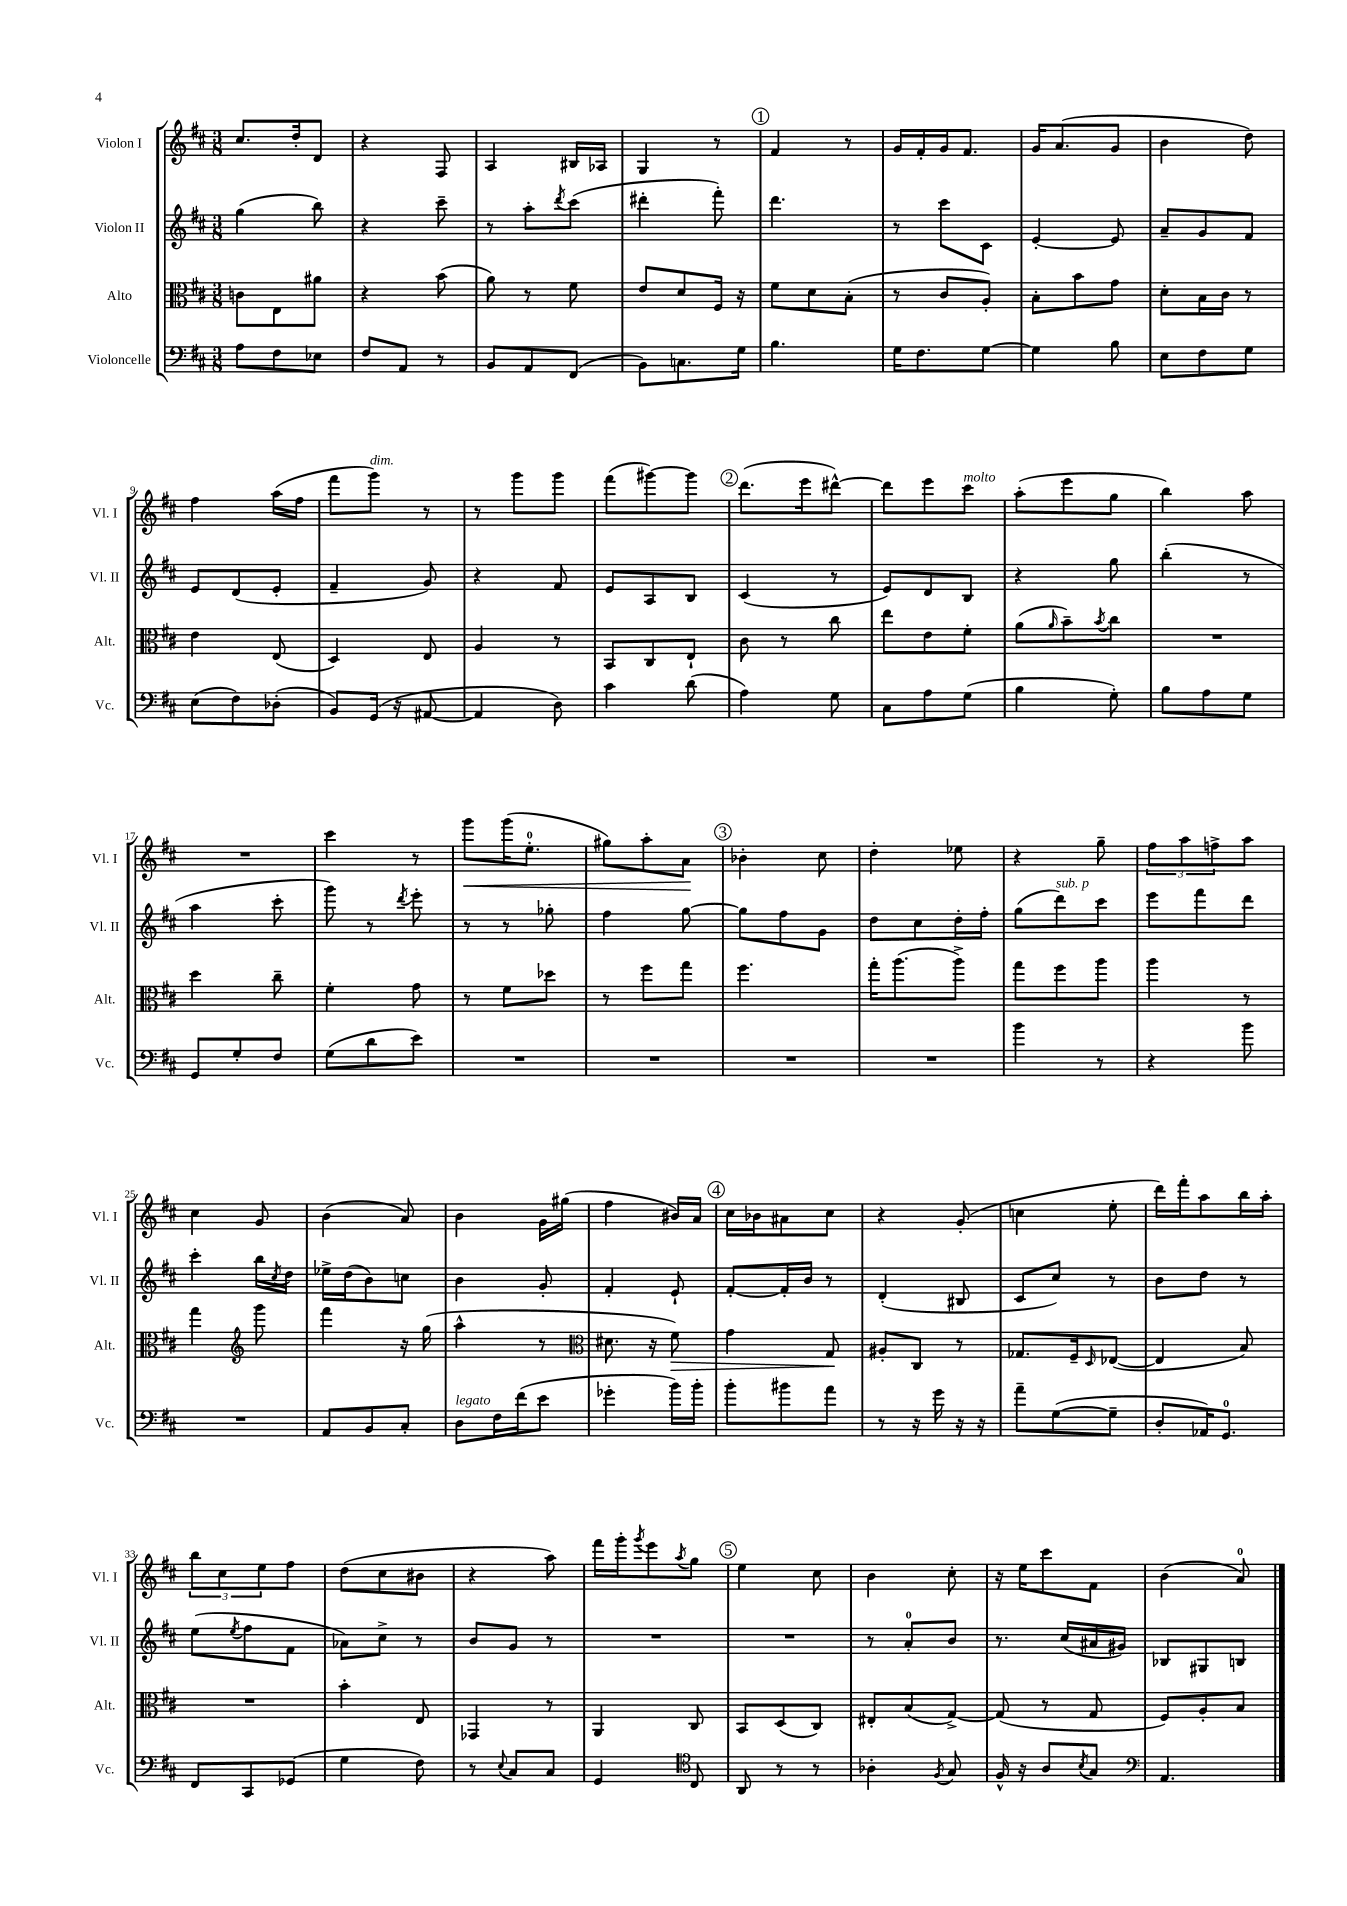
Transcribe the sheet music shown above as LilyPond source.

<<
\new StaffGroup <<
\new Staff = "s0" \with { instrumentName = "Violon I" shortInstrumentName = "Vl. I" } {
    \clef treble \key d \major \numericTimeSignature \time 3/8
    cis''8. d''16-. d'8 |
    r4 fis8 |
    a4 bis16 aes16 |
    g4 r8 |
    \mark \markup { \circle "1" } fis'4 r8 |
    g'16 fis'16-. g'16 fis'8. |
    g'16 a'8.( g'8 |
    b'4 d''8) |
    fis''4 a''16( fis''16 |
    fis'''8 g'''8^\markup { \italic "dim." }) r8 |
    r8 g'''8 g'''8 |
    fis'''8( gis'''8~) gis'''8 |
    \mark \markup { \circle "2" } d'''8.( e'''16 dis'''8~-^) |
    dis'''8 e'''8 cis'''8^\markup { \italic "molto" } |
    a''8-.( e'''8 g''8 |
    b''4) a''8 |
    R4. |
    cis'''4 r8 |
    g'''8\< g'''16( e''8.-0-. |
    gis''8) a''8-. a'8\! |
    \mark \markup { \circle "3" } bes'4-. cis''8 |
    d''4-. ees''8 |
    r4 g''8-- |
    \tuplet 3/2 { fis''8 a''8 f''8-> } a''8 |
    cis''4 g'8 |
    b'4( a'8) |
    b'4 g'16 gis''16( |
    fis''4 bis'16) a'16 |
    \mark \markup { \circle "4" } cis''16 bes'16 ais'8 cis''8 |
    r4 g'8-.( |
    c''4 e''8-. |
    d'''16) fis'''16-. a''8 b''16 a''16-. |
    \tuplet 3/2 { b''8 cis''8 e''8 } fis''8 |
    d''8( cis''8 bis'8 |
    r4 a''8) |
    fis'''16 g'''16-. \acciaccatura { g'''8 } e'''8 \acciaccatura { a''8 } g''8 |
    \mark \markup { \circle "5" } e''4 cis''8 |
    b'4 cis''8-. |
    r16 e''16 cis'''8 fis'8 |
    b'4( a'8-0) \bar "|." |
}
\new Staff = "s1" \with { instrumentName = "Violon II" shortInstrumentName = "Vl. II" } {
    \clef treble \key d \major \numericTimeSignature \time 3/8
    g''4( b''8) |
    r4 cis'''8-- |
    r8 a''8-. \acciaccatura { d'''8 } cis'''8( |
    dis'''4-. fis'''8-.) |
    \mark \markup { \circle "1" } d'''4. |
    r8 cis'''8 cis'8 |
    e'4~-. e'8 |
    a'8-- g'8 fis'8 |
    e'8 d'8( e'8-. |
    fis'4-- g'8) |
    r4 fis'8 |
    e'8 a8 b8 |
    \mark \markup { \circle "2" } cis'4( r8 |
    e'8) d'8 b8 |
    r4 g''8 |
    b''4-.( r8 |
    a''4 cis'''8-. |
    g'''8) r8 \acciaccatura { d'''8 } e'''8-. |
    r8 r8 ges''8-. |
    fis''4 g''8~ |
    \mark \markup { \circle "3" } g''8 fis''8 g'8 |
    d''8 cis''8 d''16-. fis''16-. |
    g''8( d'''8^\markup { \italic "sub. p" }) cis'''8 |
    e'''8 fis'''8 d'''8 |
    cis'''4-. b''16 \acciaccatura { cis''8 } d''16 |
    ees''16-> d''16( b'8) c''8 |
    b'4 g'8-. |
    fis'4-. e'8-! |
    \mark \markup { \circle "4" } fis'8~-. fis'16-. b'16 r8 |
    d'4-.( bis8 |
    cis'8 cis''8) r8 |
    b'8 d''8 r8 |
    e''8( \acciaccatura { e''8 } fis''8 fis'8 |
    aes'8) cis''8-> r8 |
    b'8 g'8 r8 |
    R4. |
    \mark \markup { \circle "5" } R4. |
    r8 a'8-0-. b'8 |
    r8. cis''16( ais'16 gis'16) |
    bes8 gis8 b8 \bar "|." |
}
\new Staff = "s2" \with { instrumentName = "Alto" shortInstrumentName = "Alt." } {
    \clef alto \key d \major \numericTimeSignature \time 3/8
    c'8 e8 ais'8 |
    r4 b'8( |
    a'8) r8 fis'8 |
    e'8 d'8 fis16 r16 |
    \mark \markup { \circle "1" } fis'8 d'8 b8-.( |
    r8 cis'8 a8-.) |
    b8-. b'8 g'8 |
    d'8-. b16 cis'16 r8 |
    e'4 e8( |
    d4) e8 |
    a4 r8 |
    b,8 cis8 e8-! |
    \mark \markup { \circle "2" } cis'8 r8 cis''8 |
    e''8 e'8 fis'8-. |
    a'8( \grace { a'16 } b'8--) \acciaccatura { b'8 } cis''8 |
    R4. |
    d''4 cis''8-- |
    fis'4-. g'8 |
    r8 fis'8 des''8 |
    r8 fis''8 g''8 |
    \mark \markup { \circle "3" } fis''4. |
    g''16-. a''8.( a''8->) |
    g''8 fis''8 a''8 |
    a''4 r8 |
    g''4 \clef treble g'''8 |
    fis'''4 r16 g''16( |
    a''4-^ r8 |
    \clef alto dis'8. r16 fis'8\>) |
    \mark \markup { \circle "4" } g'4 g8\! |
    ais8-. cis8 r8 |
    ges8. fis16-- \grace { d16 } ees8~( |
    ees4 b8) |
    R4. |
    b'4-. e8 |
    ges,4 r8 |
    a,4 cis8 |
    \mark \markup { \circle "5" } b,8 d8( cis8) |
    eis8-. b8( g8~->) |
    g8( r8 g8 |
    fis8) a8-. b8 \bar "|." |
}
\new Staff = "s3" \with { instrumentName = "Violoncelle" shortInstrumentName = "Vc." } {
    \clef bass \key d \major \numericTimeSignature \time 3/8
    a8 fis8 ees8 |
    fis8 a,8 r8 |
    b,8 a,8 fis,8( |
    b,8) c8. g16 |
    \mark \markup { \circle "1" } b4. |
    g16 fis8. g8~ |
    g4 b8 |
    e8 fis8 g8 |
    e8( fis8) des8-.( |
    b,8) g,16( r16 ais,8~ |
    ais,4 d8) |
    cis'4 d'8( |
    \mark \markup { \circle "2" } a4) g8 |
    cis8 a8 g8( |
    b4 g8-.) |
    b8 a8 g8 |
    g,8 g8-. fis8 |
    g8( d'8 e'8) |
    R4. |
    R4. |
    \mark \markup { \circle "3" } R4. |
    R4. |
    b'4 r8 |
    r4 b'8 |
    R4. |
    a,8 b,8 cis8-. |
    d8^\markup { \italic "legato" } fis16 fis'16( e'8 |
    ges'4-. b'16) b'16-. |
    \mark \markup { \circle "4" } b'8-. bis'8 a'8 |
    r8 r16 g'16 r16 r16 |
    a'8-- g8~( g8-- |
    d8-. aes,16) g,8.-0 |
    fis,8 cis,8 ges,8( |
    g4 fis8) |
    r8 \appoggiatura { e8 } cis8 cis8 |
    g,4 \clef tenor cis8 |
    \mark \markup { \circle "5" } a,8 r8 r8 |
    aes4-. \acciaccatura { fis8 } g8 |
    fis16-^ r16 a8 \acciaccatura { b8 } g8 |
    \clef bass a,4. \bar "|." |
}
>>
>>
